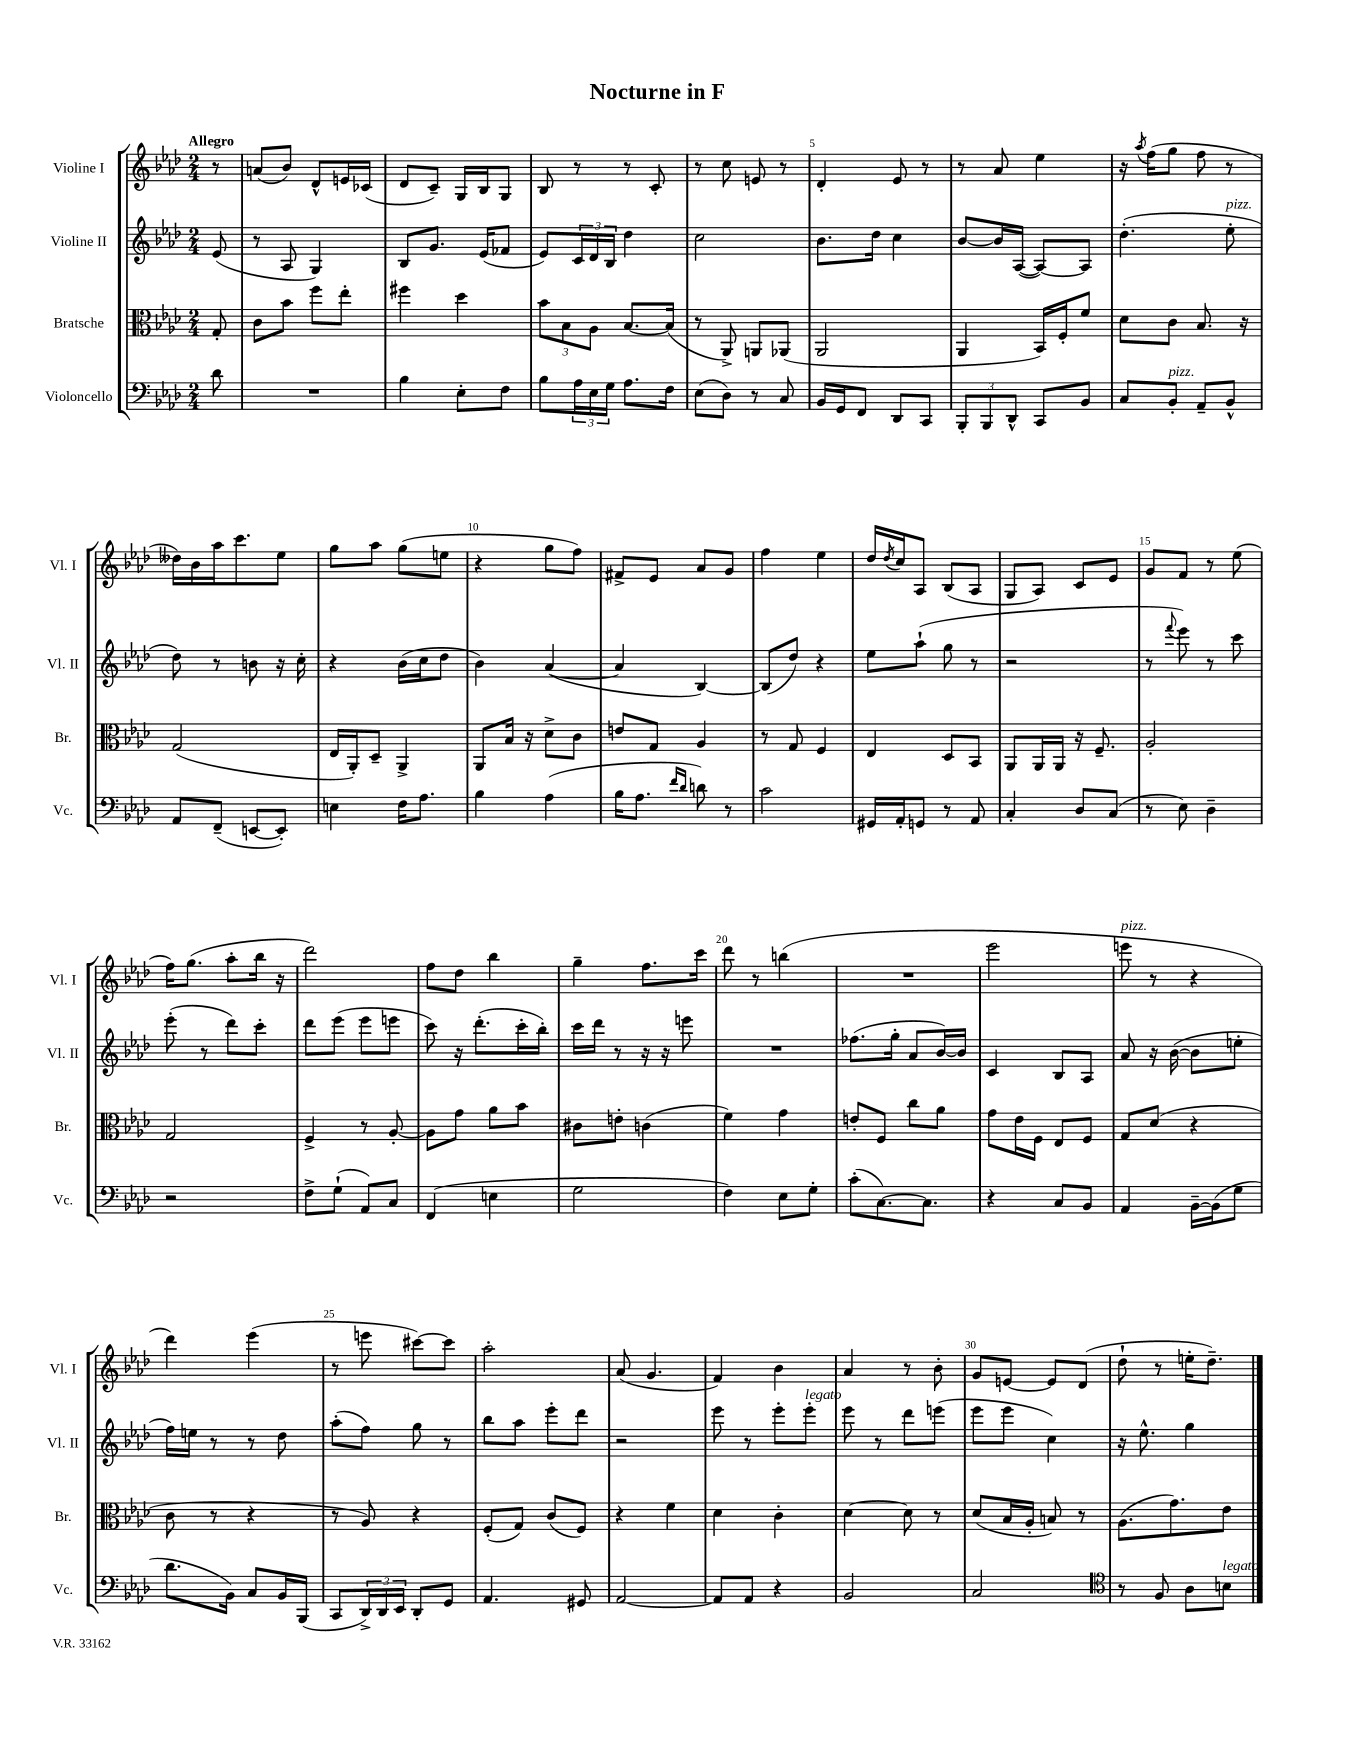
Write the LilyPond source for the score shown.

\header { title = "Nocturne in F" }
<<
\new StaffGroup <<
\new Staff = "s0" \with { instrumentName = "Violine I" shortInstrumentName = "Vl. I" } {
    \clef treble \key aes \major \numericTimeSignature \time 2/4 \partial 8 \tempo "Allegro"
    r8 |
    a'8( bes'8) des'8-^ e'16 ces'16( |
    des'8 c'8--) g16 bes16 g8 |
    bes8 r8 r8 c'8-. |
    r8 c''8 e'8 r8 |
    des'4-. ees'8 r8 |
    r8 aes'8 ees''4 |
    r16 \acciaccatura { aes''8 } f''16( g''8 f''8 r8 |
    deses''16) bes'16 aes''16 c'''8. ees''8 |
    g''8 aes''8 g''8( e''8 |
    r4 g''8 f''8) |
    fis'8-> ees'8 aes'8 g'8 |
    f''4 ees''4 |
    des''16 \acciaccatura { des''8 } c''16 aes8 bes8( aes8 |
    g8 aes8) c'8 ees'8 |
    g'8 f'8 r8 ees''8( |
    f''16) g''8.( aes''8-. bes''16 r16 |
    des'''2) |
    f''8 des''8 bes''4 |
    g''4-- f''8. c'''16 |
    des'''8 r8 b''4( |
    R2 |
    ees'''2 |
    e'''8^\markup { \italic "pizz." } r8 r4 |
    des'''4) ees'''4( |
    r8 e'''8 cis'''8~) cis'''8 |
    aes''2-. |
    aes'8( g'4. |
    f'4) bes'4 |
    aes'4 r8 bes'8-. |
    g'8 e'8~ e'8 des'8( |
    des''8-! r8 e''16-. des''8.--) \bar "|." |
}
\new Staff = "s1" \with { instrumentName = "Violine II" shortInstrumentName = "Vl. II" } {
    \clef treble \key aes \major \numericTimeSignature \time 2/4 \partial 8
    ees'8( |
    r8 aes8 g4) |
    bes8 g'8. ees'16( fes'8 |
    ees'8) \tuplet 3/2 { c'16 des'16 bes16 } des''4 |
    c''2 |
    bes'8. des''16 c''4 |
    bes'8~ bes'16 aes16~( aes8~) aes8 |
    des''4.-.( ees''8-.^\markup { \italic "pizz." } |
    des''8) r8 b'8 r16 c''16-. |
    r4 bes'16( c''16 des''8 |
    bes'4) aes'4~( |
    aes'4 bes4~) |
    bes8( des''8) r4 |
    ees''8 aes''8-!( g''8 r8 |
    r2 |
    r8 \appoggiatura { f'''8 } ees'''8) r8 c'''8 |
    ees'''8-.( r8 des'''8) c'''8-. |
    des'''8 ees'''8( ees'''8 e'''8 |
    c'''8) r16 des'''8.-.( c'''16-. bes''16-.) |
    c'''16 des'''16 r8 r16 r16 e'''8 |
    R2 |
    fes''8.( g''16-. aes'8 bes'16~) bes'16 |
    c'4 bes8 aes8 |
    aes'8 r16 bes'16~( bes'8 e''8-. |
    f''16) e''16 r8 r8 des''8 |
    aes''8-.( f''8) g''8 r8 |
    bes''8 aes''8 ees'''8-. des'''8 |
    r2 |
    ees'''8 r8 ees'''8-. ees'''8-.^\markup { \italic "legato" } |
    ees'''8 r8 des'''8 e'''8( |
    ees'''8 ees'''8 c''4) |
    r16 ees''8.-^ g''4 \bar "|." |
}
\new Staff = "s2" \with { instrumentName = "Bratsche" shortInstrumentName = "Br." } {
    \clef alto \key aes \major \numericTimeSignature \time 2/4 \partial 8
    g8-. |
    c'8 bes'8 f''8 ees''8-. |
    fis''4 des''4 |
    \tuplet 3/2 { bes'8 bes8 aes8 } bes8.~ bes16( |
    r8 aes,8->) a,8 aes,8( |
    aes,2 |
    aes,4 bes,16) f16-. f'8 |
    des'8 c'8 bes8. r16 |
    g2( |
    ees16 aes,16-.) des8-- aes,4-> |
    aes,8 bes16 r16 des'8-> c'8 |
    e'8 g8 aes4 |
    r8 g8 f4 |
    ees4 des8 bes,8 |
    aes,8 aes,16 aes,16 r16 f8.-- |
    aes2-. |
    g2 |
    f4-> r8 aes8~-. |
    aes8 g'8 aes'8 bes'8 |
    cis'8 e'8-. c'4( |
    f'4) g'4 |
    e'8-. f8 c''8 aes'8 |
    g'8 ees'16 f16 ees8 f8 |
    g8 des'8( r4 |
    c'8 r8 r4 |
    r8 aes8) r4 |
    f8-.( g8) c'8( f8) |
    r4 f'4 |
    des'4 c'4-. |
    des'4~ des'8 r8 |
    des'8( bes16 aes16-. b8) r8 |
    aes8.( g'8.) ees'8 \bar "|." |
}
\new Staff = "s3" \with { instrumentName = "Violoncello" shortInstrumentName = "Vc." } {
    \clef bass \key aes \major \numericTimeSignature \time 2/4 \partial 8
    des'8 |
    R2 |
    bes4 ees8-. f8 |
    bes8 \tuplet 3/2 { aes16 ees16 g16 } aes8. f16 |
    ees8( des8) r8 c8 |
    bes,16 g,16 f,8 des,8 c,8 |
    \tuplet 3/2 { bes,,8-. bes,,8 des,8-^ } c,8 bes,8 |
    c8 bes,8-.^\markup { \italic "pizz." } aes,8-- bes,8-^ |
    aes,8 f,8--( e,8~ e,8-.) |
    e4 f16 aes8. |
    bes4 aes4( |
    bes16 aes8. \grace { f'16 des'16 } d'8) r8 |
    c'2 |
    gis,16 aes,16-. g,8 r8 aes,8 |
    c4-. des8 c8( |
    r8 ees8) des4-- |
    r2 |
    f8-> g8-!( aes,8) c8 |
    f,4( e4 |
    g2 |
    f4) ees8 g8-. |
    c'8-.( c8.~) c8. |
    r4 c8 bes,8 |
    aes,4 bes,16~-- bes,16( g8 |
    des'8. bes,16) c8 bes,16 bes,,16( |
    c,8 \tuplet 3/2 { des,16->) des,16 ees,16 } des,8-. g,8 |
    aes,4. gis,8 |
    aes,2~ |
    aes,8 aes,8 r4 |
    bes,2 |
    c2 |
    \clef tenor r8 f8 aes8 b8^\markup { \italic "legato" } \bar "|." |
}
>>
>>
\layout { \context { \Score \override BarNumber.break-visibility = ##(#f #t #t) barNumberVisibility = #(every-nth-bar-number-visible 5) } }
